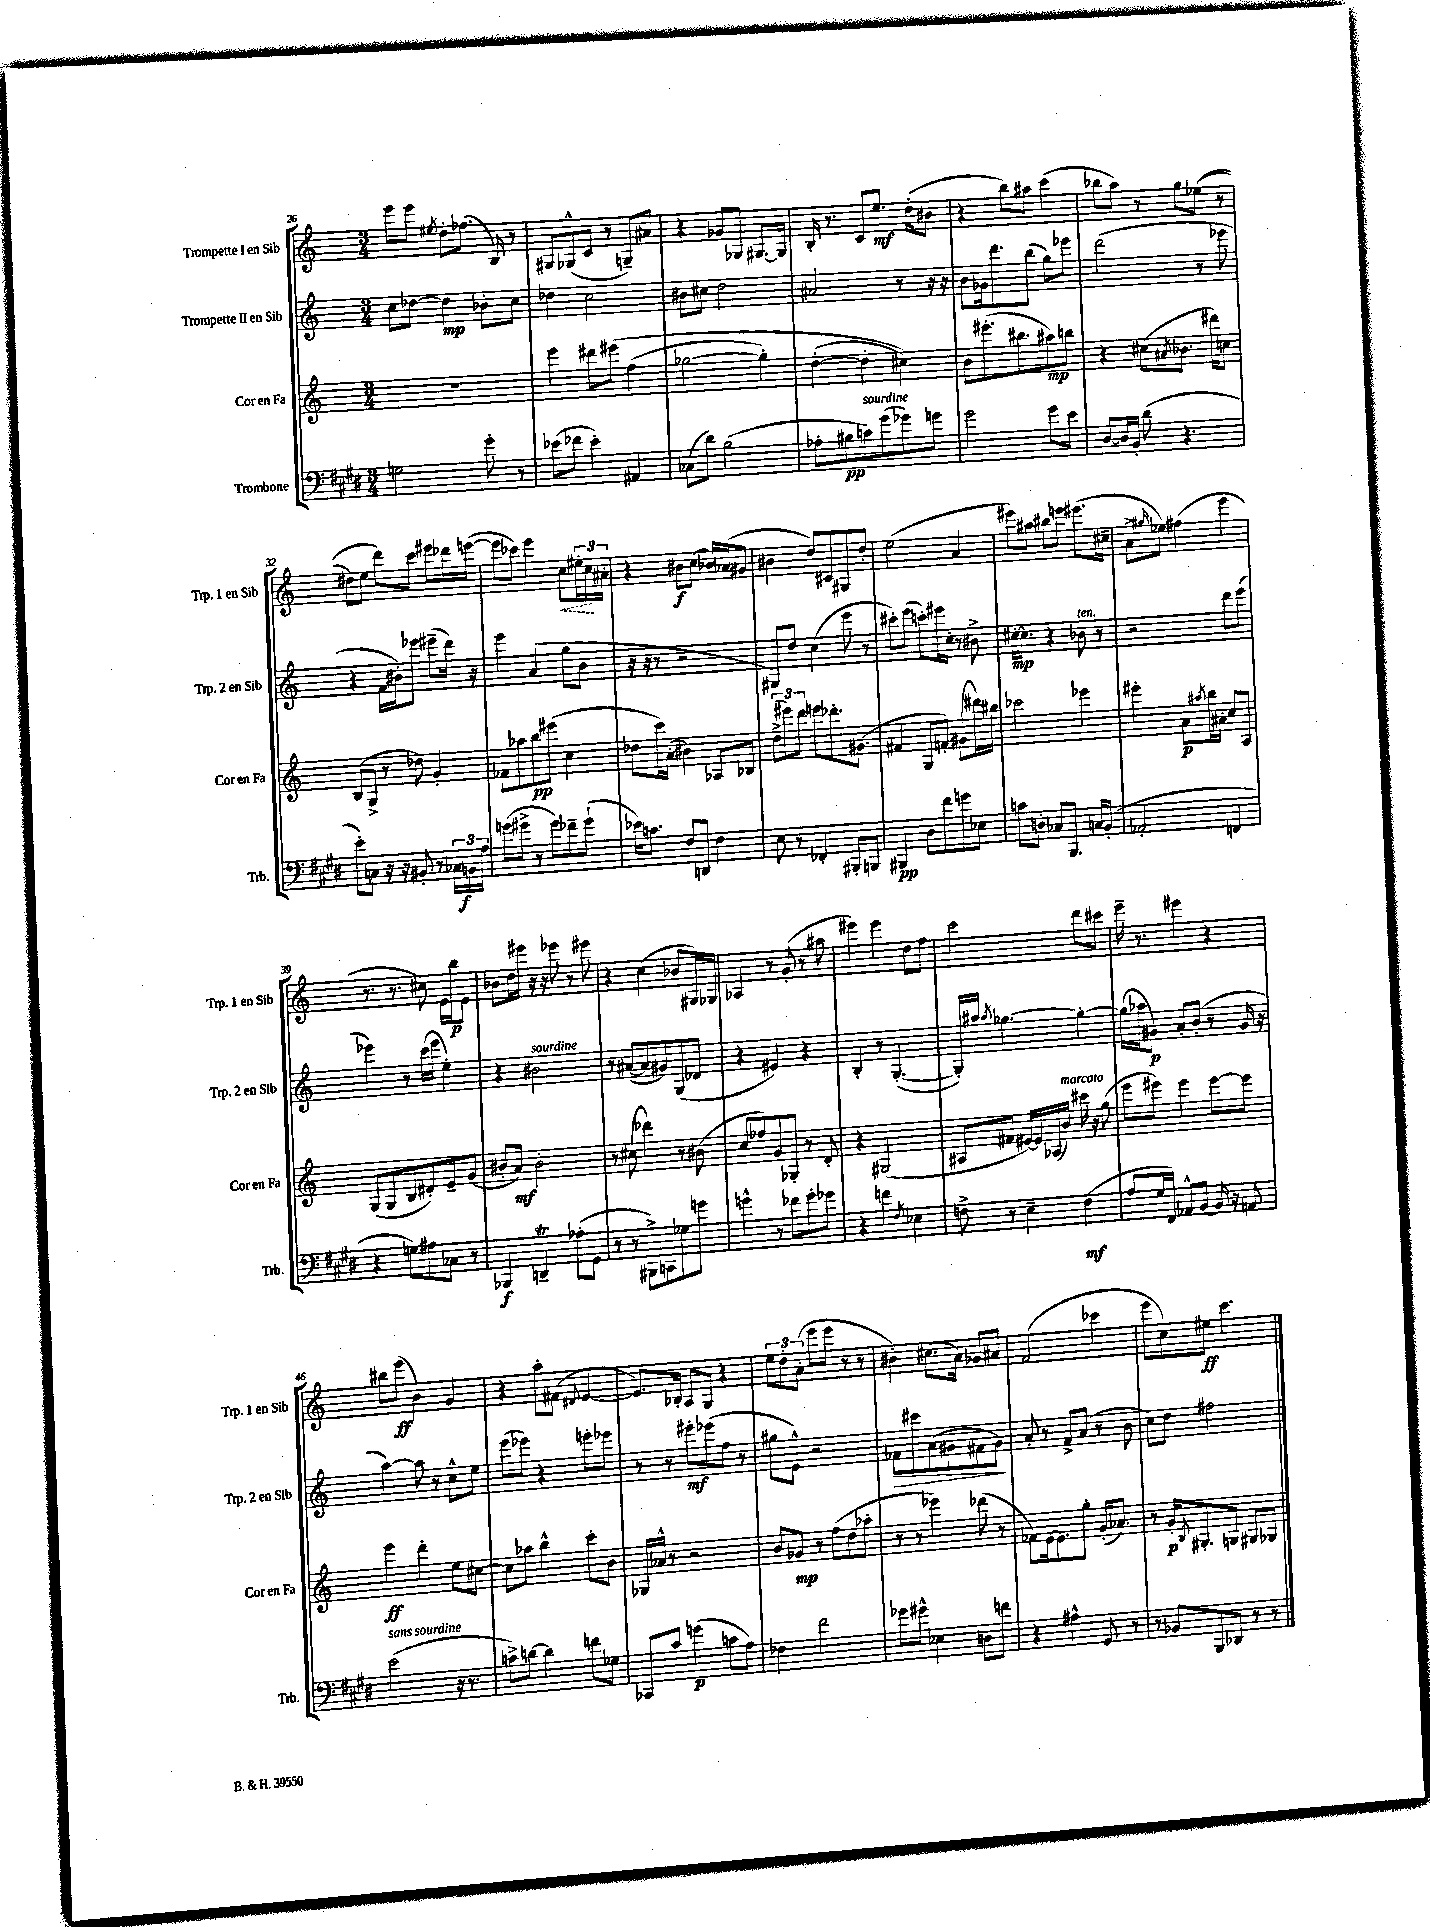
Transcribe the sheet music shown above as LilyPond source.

<<
\new StaffGroup <<
\new Staff = "s0" \with { instrumentName = "Trompette I en Sib" shortInstrumentName = "Trp. 1 en Sib" } {
    \clef treble \key c \major \numericTimeSignature \time 3/4
    e'''8 e'''8 \acciaccatura { eis''8 } d''8-. fes''8.( b16) r8 |
    gis8 ges8-^( c'8 r8 g8--) ais'8 |
    r4 ges'8 ges8 gis8.~ gis16 |
    b16-. r8. c'8 e''8.\mf d''16-.( bis'8 |
    r4 b''8) ais''8 c'''4( |
    bes''8 a''8) r8 g''8 ees''8(\( r8 |
    dis''8) e''8 d'''8\) c'''8 eis'''8 des'''16 e'''16~( |
    e'''8 ces'''8) e'''4 \once \override Hairpin.style = #'dashed-line c''8\< \tuplet 3/2 { eis''16-. c''16\! ais'16-. } |
    r4 bis'8\f c''8( bes'16) aes'16( gis'8 |
    bis'4 d''8) cis'8 gis8 d''8-. |
    e''2( a'4 |
    eis'''8) ais''8 bis''8 e'''8 eis'''8.( cis''16-- |
    a'8-> \grace { gis''16 } ees''8) fis''4( e'''4 |
    r8. r8. cis''8) e'16 b''16\p e'8 |
    bes'8 d''16 eis'''16 r16 r16 ees'''8 r8 eis'''8 |
    r4 c''4( bes'8 gis16) ges16 |
    aes4 r8 g'8-.( r8 ais''8 |
    eis'''4) eis'''4 d''8 f''8 |
    c'''2 d'''8 cis'''8 |
    e'''16-- r8. eis'''4 r4 |
    bis''8 e'''8\ff( b'4) g'4 |
    r4 a''8-. fis'8( \appoggiatura { dis'8 } e'4~ |
    e'8.) bes16-. a8 g8 r4 |
    \tuplet 3/2 { e''8 d''8-. a'8-.( } e'''8 e'''8 r8 r8 |
    bis'4-.) cis''8.( a'16) ges'8 ais'8 |
    f'2( ces'''4 |
    e'''8 c''8) eis''8\ff c'''4. \bar "|." |
}
\new Staff = "s1" \with { instrumentName = "Trompette II en Sib" shortInstrumentName = "Trp. 2 en Sib" } {
    \clef treble \key c \major \numericTimeSignature \time 3/4
    c''8 des''8~ des''4\mp bes'8-. c''8 |
    des''4 c''2 |
    bis'8 cis''8 d''2 |
    ais'2 r8 r16 r16 |
    b'8 ges'16 d'''8. b''8( g''8) ees'''8 |
    d'''2( r8 ees'''8 |
    r4 f'16 bis'16-.) ees'''8 eis'''8--( d'''16) r16 |
    e'''4 a'4( g''8 b'8 |
    r16 r16 r8 r2 |
    gis8) d''8 c''4( e'''8 r8 |
    cis'''8-.) e'''8( c'''8-.) eis'''16 c''16-. r8 bis'8-> |
    cis''16~-.\mp cis''8. r4 bes'8^\markup { \italic "ten." } r8 |
    r2 d'''8 e'''8( |
    ees'''4) r8 c'''16( ees'''16 e''4-.) |
    r4 bis'2^\markup { \italic "sourdine" } |
    r8 ais'8~( ais'8 gis'8) g8( des'8 |
    r4 eis'4) r4 |
    b4-. r8 g4.~-.( |
    g16-.) ais''16 \acciaccatura { ais''8 } ges''4.~ ges''4~-. |
    ges''16( aes''16 gis'8\p) a'8-. b'8-.( r8 gis'16 r16 |
    a''4~) a''8 r8 c''8-^ e''8 |
    e'''8( ees'''8) r4 e'''8-. ees'''8 |
    r8 r8 eis'''8-.\mf ees'''8( f''8 r8 |
    gis''8 e'8-^) r2 |
    fes'8\> cis'''8 a'8( gis'8 fis'8 gis'8\!) |
    a'8-. r8 f'8-> a'8( r8 b'8 |
    c''8) d''8 fis''2 \bar "|." |
}
\new Staff = "s2" \with { instrumentName = "Cor en Fa" shortInstrumentName = "Cor en Fa" } {
    \clef treble \key c \major \numericTimeSignature \time 3/4
    R2. |
    e'''4 dis'''8 eis'''8\( f''4( |
    ges''2~ ges''4-.) |
    d''4~-.( d''4-. cis''4)\) |
    b'8 eis'''8.-.( bis''8. ais''8\mp) b''8 |
    r4 cis''8( \acciaccatura { ais'8 } bes'8. dis'''16) c''8 |
    b8( g8-> r8 des''8) g'4-. |
    fes'8 aes''8 b''8\pp eis'''8( c''4 |
    des''8 c'''16) a'16-.( bis'4) aes8 bes8 |
    \tuplet 3/2 { d''8->( eis'''8) d'''8 } e'''8 des'''8.-. gis'8.( |
    fis'4 g8 f'8-.) gis'8( dis'''16) bis''16 |
    ces'''2 ees'''4 |
    eis'''4-. a'8\p \acciaccatura { ais''8 } b''16 ais'16-. c''8 a8 |
    g8( g8 b8 dis'8-.) e'8-- g'8( |
    bis'8-. a'8\mf) bis'2-. |
    r8 cis''8( des'''4) r8 bis'8( |
    c''8 fes''8) g'8 ges8-. r8 d'8-. |
    r4 gis2( |
    ais8 fis'8 eis'16~) eis'16 aes16( b'16^\markup { \italic "marcato" }) cis'''16 r16 g''8( |
    e'''8 eis'''8) eis'''4 eis'''8~ eis'''8 |
    e'''4\ff d'''4-. e''8 cis''8~ |
    cis''8 aes''8 b''4-^ c'''8-. b'8 |
    ges16 aes'16-^ r8 r2 |
    b'8 ges'8\mp r8 f''8( d''8 aes''8-. |
    r8 r8 ees'''4) des'''8( r8 |
    fes'8) e'16~ e'8. g''8-. g'16-.( aes'8.) |
    r8 g'16-.\p \acciaccatura { b8 } gis8.-. g8 gis8 ges8 \bar "|." |
}
\new Staff = "s3" \with { instrumentName = "Trombone" shortInstrumentName = "Trb." } {
    \clef bass \key e \major \numericTimeSignature \time 3/4
    g2 gis'8-. r8 |
    ees'8( fes'8 ees'4-.) ais,4 |
    ces8( dis'8) b2( |
    aes8-. bis8\pp c'8^\markup { \italic "sourdine" }) gis'8( ges'8) g'8 |
    gis'2 gis'8 e'8 |
    dis8~ dis16 b,16-. dis'8( r4. |
    e'8-.) c8 r16 r16 bis,8-. r8 \tuplet 3/2 { ces16 b,16\f a16 } |
    g'8( gis'8-> r8 gis'8) fes'8-- gis'8-!( |
    ees'16) c'8. fis8 d,8 fis4 |
    e8 r8 fes,4-. bis,,8-. b,,8 |
    bis,,4\pp dis8 fis'8 g'8 ees8 |
    c'8 d8-. ces8 b,,8. c16 b,8-.( |
    aes,2-. f,4 |
    r4 g8) ais8 ces8 r8 |
    bes,,4\f d,4--\trill aes8-.( gis,8 |
    r8 r8 bis,,8->) c,8 ges8 g'8 |
    g'4-^ r8 fes'8 g'8-. ges'8 |
    r4 f'4 \acciaccatura { fis8 } ees4 |
    f8-> r8 e4-- f4\mf( |
    a8 gis16 fis,16) aes,8-^ b,8~ b,16 r16 a,8 |
    e'2^\markup { \italic "sans sourdine" }( r16 r8. |
    c'8->) d'8~ d'4 f'8 ges8 |
    ces,8 cis'8 g'4\p( c'8 a8) |
    fes4 fis'2 |
    ges'8 gis'8-^ ees4 d8 f'8 |
    r4 ais4-^ gis,8 r8 |
    r8 bes,8 b,,8 des,8 r8 r8 \bar "|." |
}
>>
>>
\layout { \context { \Score currentBarNumber = #26 } }
